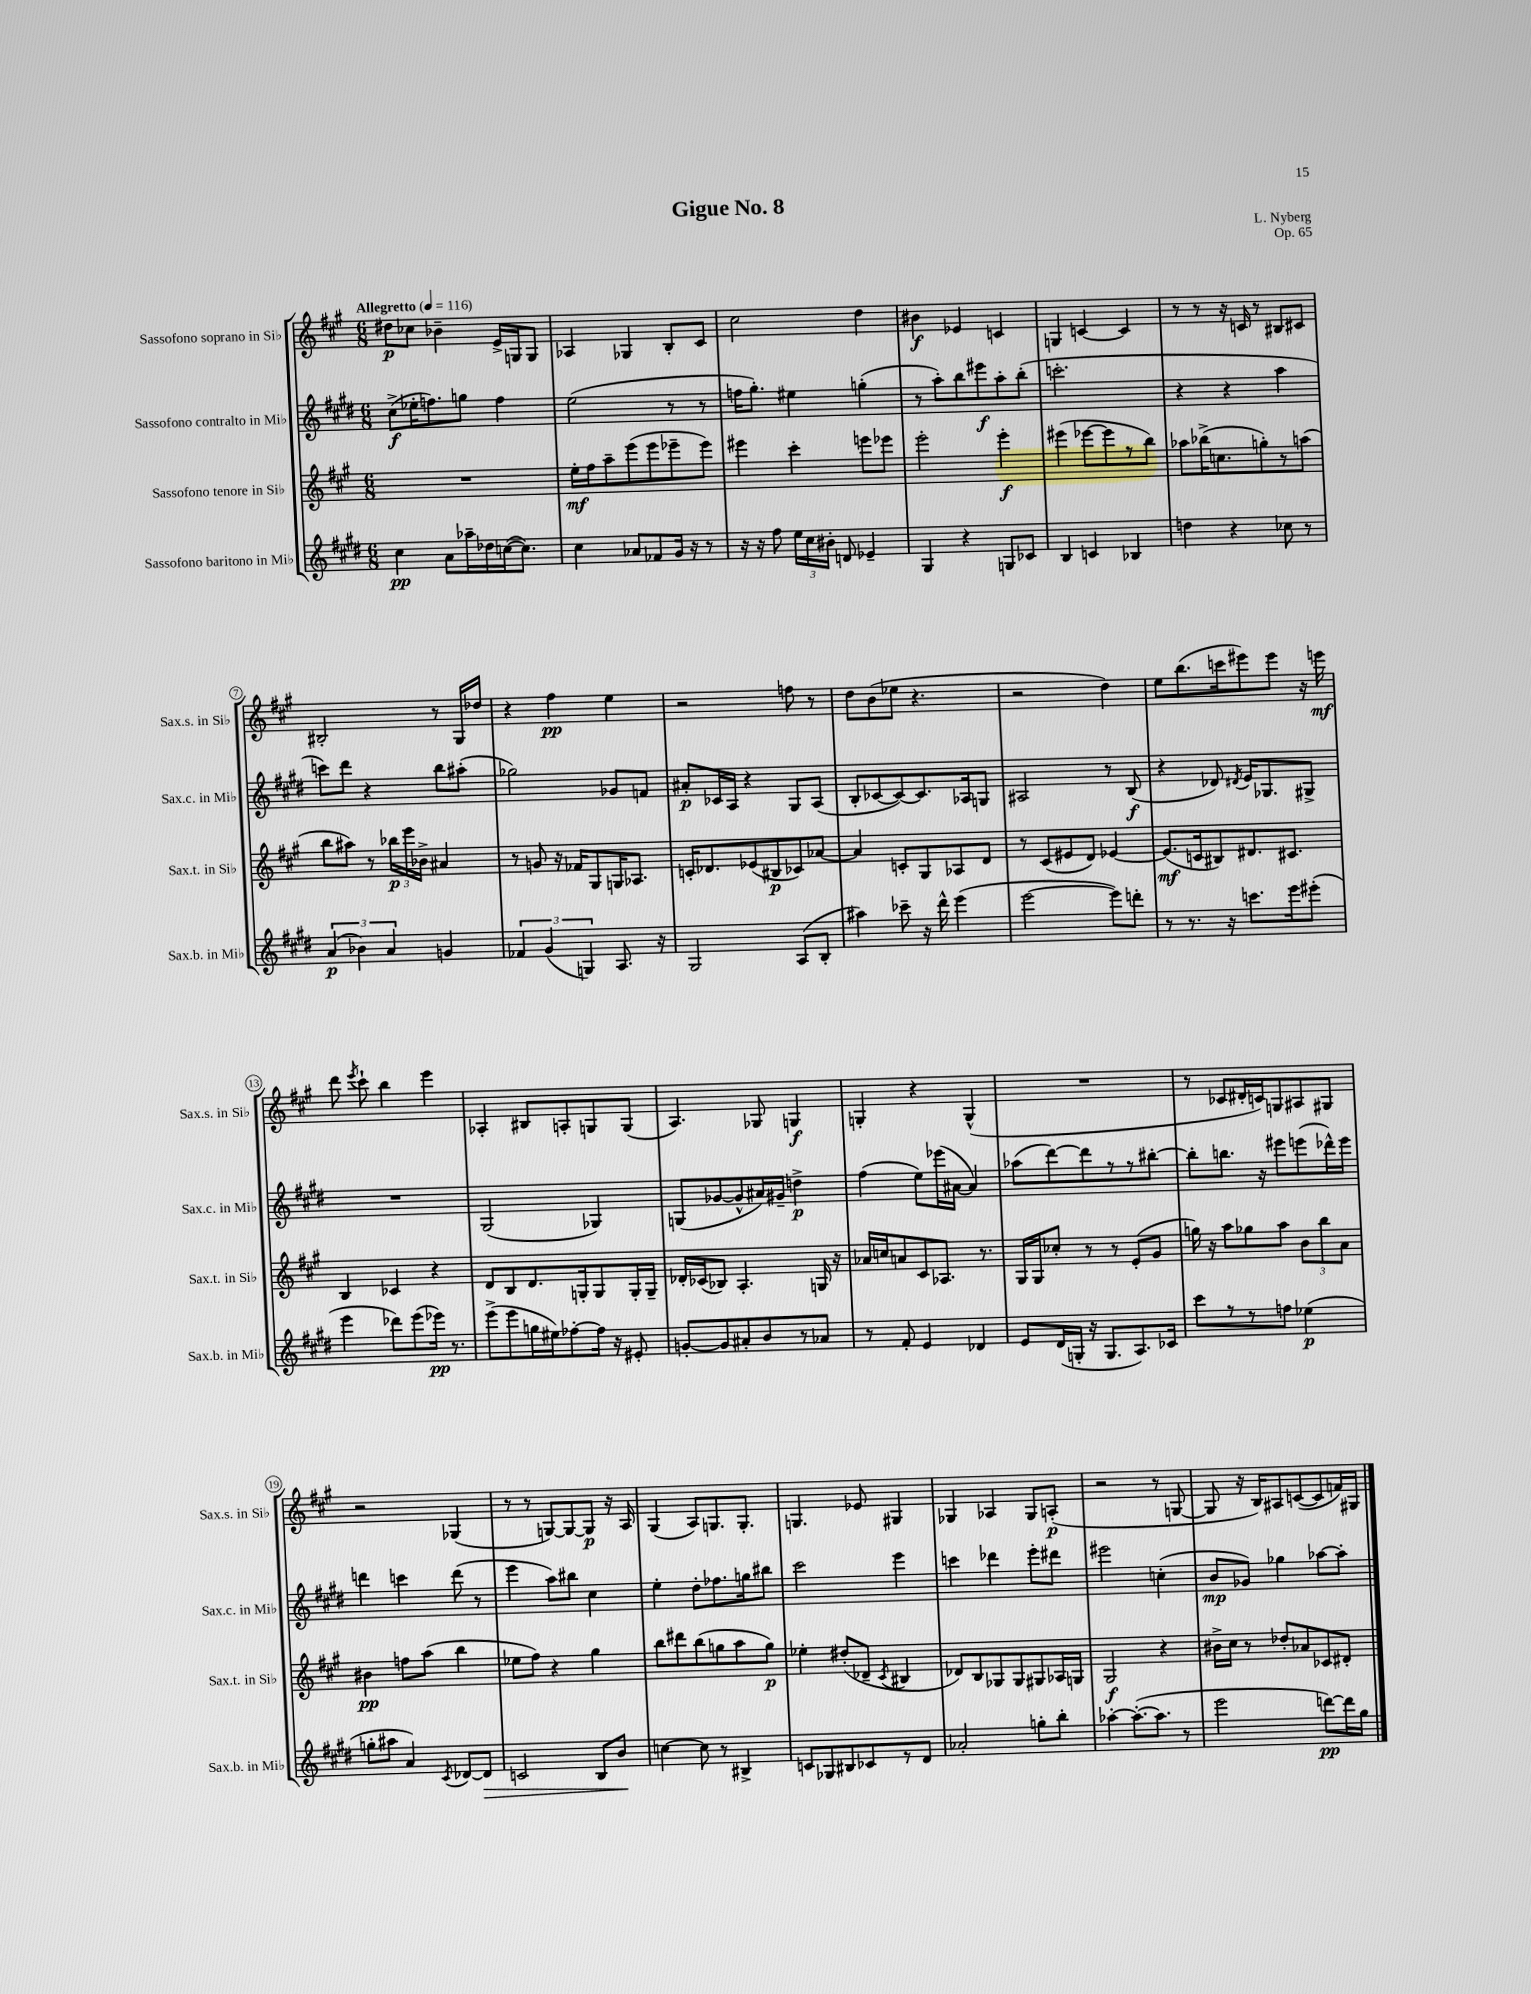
\header { title = "Gigue No. 8" composer = "L. Nyberg" opus = "Op. 65" }
<<
\new StaffGroup <<
\new Staff = "s0" \with { instrumentName = "Sassofono soprano in Sib" shortInstrumentName = "Sax.s. in Sib" } {
    \clef treble \key a \major \numericTimeSignature \time 6/8 \tempo "Allegretto" 4 = 116
    \autoBeamOff dis''8[\p ces''8] bes'4-- e'16[-> g16 g8] |
    aes4 ges4 b8[-. cis'8] |
    cis''2 d''4 |
    bis'4\f ees'4 c'4 |
    g4 c'4~ c'4 |
    r8 r8 r16 c'16 r8 bis8[ cis'8] |
    bis2-. r8 gis16[ des''16] |
    r4 fis''4\pp e''4 |
    r2 f''8 r8 |
    d''8[ b'8( ees''8] r4. |
    r2 d''4) |
    e''8[ b''8.( c'''16 eis'''8) eis'''8] r16 e'''16\mf |
    d'''8 \acciaccatura { e'''8 } cis'''8-! b''4 e'''4 |
    aes4-. bis8[ a8-. g8 g8]( |
    a4.) ges8 g4\f |
    g4-. r4 g4-^( |
    R2. |
    r8 ces'8[ dis'16-. c'16) g8 ais8 gis8] |
    r2 ges4( |
    r8 r8 g8[~) g8~ g8]\p r16 a16 |
    gis4( a8[) g8. g8.]-. |
    g4. ees'8 gis4 |
    ges4 aes4 ges8[ a8]-.\p( |
    r2 r8 g8~ |
    g8 r16 b16[) ais8 c'8~( c'8 f'16) gis16] \bar "|." |
}
\new Staff = "s1" \with { instrumentName = "Sassofono contralto in Mib" shortInstrumentName = "Sax.c. in Mib" } {
    \clef treble \key e \major \numericTimeSignature \time 6/8
    \autoBeamOff cis''8[->\f( ees''16-. f''8.) g''8] f''4 |
    e''2( r8 r8 |
    f''16[ gis''8.]-.) eis''4 g''4-.( |
    r8 a''8[-.) b''8 eis'''8\f a''8-. b''8]-.( |
    c'''2.-. |
    r4 r4 a''4 |
    c'''8[) dis'''8] r4 b''8[ ais''8]-.( |
    ges''2) ges'8[ f'8] |
    ais'8[-.\p ces'16 a16] r4 gis8[ a8]( |
    b8[-. ces'8~ ces'8~) ces'8. aes16 g8] |
    ais2 r8 b8\f( |
    r4 des'8) \acciaccatura { dis'8 } e'16[ ges8. gis8]-> |
    R2. |
    gis2( ges4) |
    g8[( ges'8~ ges'8-^ ais'16) gis'16]-- d''4->\p |
    fis''4( e''8[) ees'''16( ais'16]~ ais'4) |
    aes''8[( dis'''8~) dis'''8 r8 r8 bis''8]~-. |
    bis''8[-. b''8.] r16 eis'''8[ e'''8( des'''16-^) e'''16] |
    d'''4 c'''4 d'''8( r8 |
    e'''4 a''8[) bis''8] cis''4 |
    e''4-. dis''8[-. fes''8. g''16 bis''8] |
    cis'''2 e'''4 |
    c'''4 des'''4 e'''8[-. dis'''8] |
    eis'''2 c''4-.( |
    b'8[\mp ges'8]) ges''4 aes''8[~ aes''8]-. \bar "|." |
}
\new Staff = "s2" \with { instrumentName = "Sassofono tenore in Sib" shortInstrumentName = "Sax.t. in Sib" } {
    \clef treble \key a \major \numericTimeSignature \time 6/8
    \autoBeamOff R2. |
    e''16[-.\mf fis''16 a''8-- e'''8( e'''8 ees'''8-- ees'''8]) |
    eis'''4 cis'''4-. e'''8[ ees'''8] |
    e'''2-. e'''4-.\f |
    eis'''4( ees'''8[~ ees'''8 r8 b''8]) |
    aes''8[ bes''16->( c''8. g''8-.) r8 a''8]( |
    b''8[ ais''8]) r8 \tuplet 3/2 { bes''16[\p e'''16 bes'16]-> } ais'4 |
    r8 g'8 r16 fes'16[ gis8 g16 aes8.] |
    c'16[-. des'8. ees'8( bis8\p ces'8) aes'8]~ |
    aes'4 c'8[-. gis8 aes8 d'8] |
    r8 cis'8[( eis'8 d'8]) ees'4~ |
    ees'8.[\mf( c'16 bis8) dis'8. cis'8.] |
    b4 ces'4 r4 |
    d'8[ b8 d'8. g16-. g8 g16-. g16]-- |
    des'16[-. ces'16( bes8]) a4.-. g16 r16 |
    aes'16[ c''16 a'8 cis'8 aes8.] r8. |
    gis16[ gis16 ces''8]-. r8 r8 e'8[-.( gis'8] |
    g''16) r16 a''8[ ges''8 a''8] \tuplet 3/2 { b'8[ b''8 a'8] } |
    bis'4\pp f''8[ a''8]( b''4 |
    ees''8[ fis''8]) r4 gis''4 |
    b''8[ dis'''8 b''8( g''8 a''8 g''8]\p) |
    ees''4-. dis''8[-.( des'8]-- \acciaccatura { cis'8 } bis4 |
    des'8[) b8 ges8 ges8 gis8 aes16 g16] |
    gis2\f r4 |
    bis'16[-> cis''16] r8 des''8[-. aes'8 ces'8 dis'8]-. \bar "|." |
}
\new Staff = "s3" \with { instrumentName = "Sassofono baritono in Mib" shortInstrumentName = "Sax.b. in Mib" } {
    \clef treble \key e \major \numericTimeSignature \time 6/8
    \autoBeamOff cis''4\pp a'8[ aes''16-- des''16 c''16~( c''8.]) |
    cis''4 aes'8[ fes'8 gis'16] r16 r8 |
    r16 r16 fis''8 \tuplet 3/2 { e''16[ cis''16 bis'16]-. } d'8 ees'4-- |
    gis4 r4 g8[ ces'8] |
    b4 c'4 bes4 |
    d''4 r4 ces''8 r8 |
    \tuplet 3/2 { a'4\p( bes'4) a'4 } g'4 |
    \tuplet 3/2 { fes'4 gis'4( g4) } a8. r16 |
    gis2 a8[( b8]-. |
    ais''4) ces'''8-- r16 dis'''16-^ e'''4( |
    e'''2~ e'''8[) d'''8]-. |
    r8 r8. r16 c'''8.[ e'''16 eis'''8]-.( |
    e'''4 des'''8[) e'''8( ees'''16]\pp) r8. |
    e'''8[->( e'''8 g''16 eis''16) fes''8~-. fes''16] r16 eis'8-. |
    g'8[~-. g'8 ais'8-. b'8 r8 aes'8] |
    r8 fis'8-. e'4 des'4 |
    e'8[ dis'16( g16]-. r16 g8.[ a8.) ces'16] |
    cis'''8[ r8 r8 f''8] ees''4\p( |
    g''8[-. ais''8] a'4) \acciaccatura { cis'8 } des'8[~ des'8]\> |
    c'2 b8[ b'8]\! |
    c''4~ c''8 r8 bis4-> |
    c'8[ ges8 bis8 ces'8 r8 dis'8] |
    aes'2-. g''8[-. b''8]-. |
    aes''4~-. aes''8.[~-.( aes''8.] r8 |
    e'''2 d'''8[~\pp) d'''16 gis''16] \bar "|." |
}
>>
>>
\layout { \context { \Score \override BarNumber.stencil = #(make-stencil-circler 0.1 0.3 ly:text-interface::print) } }
